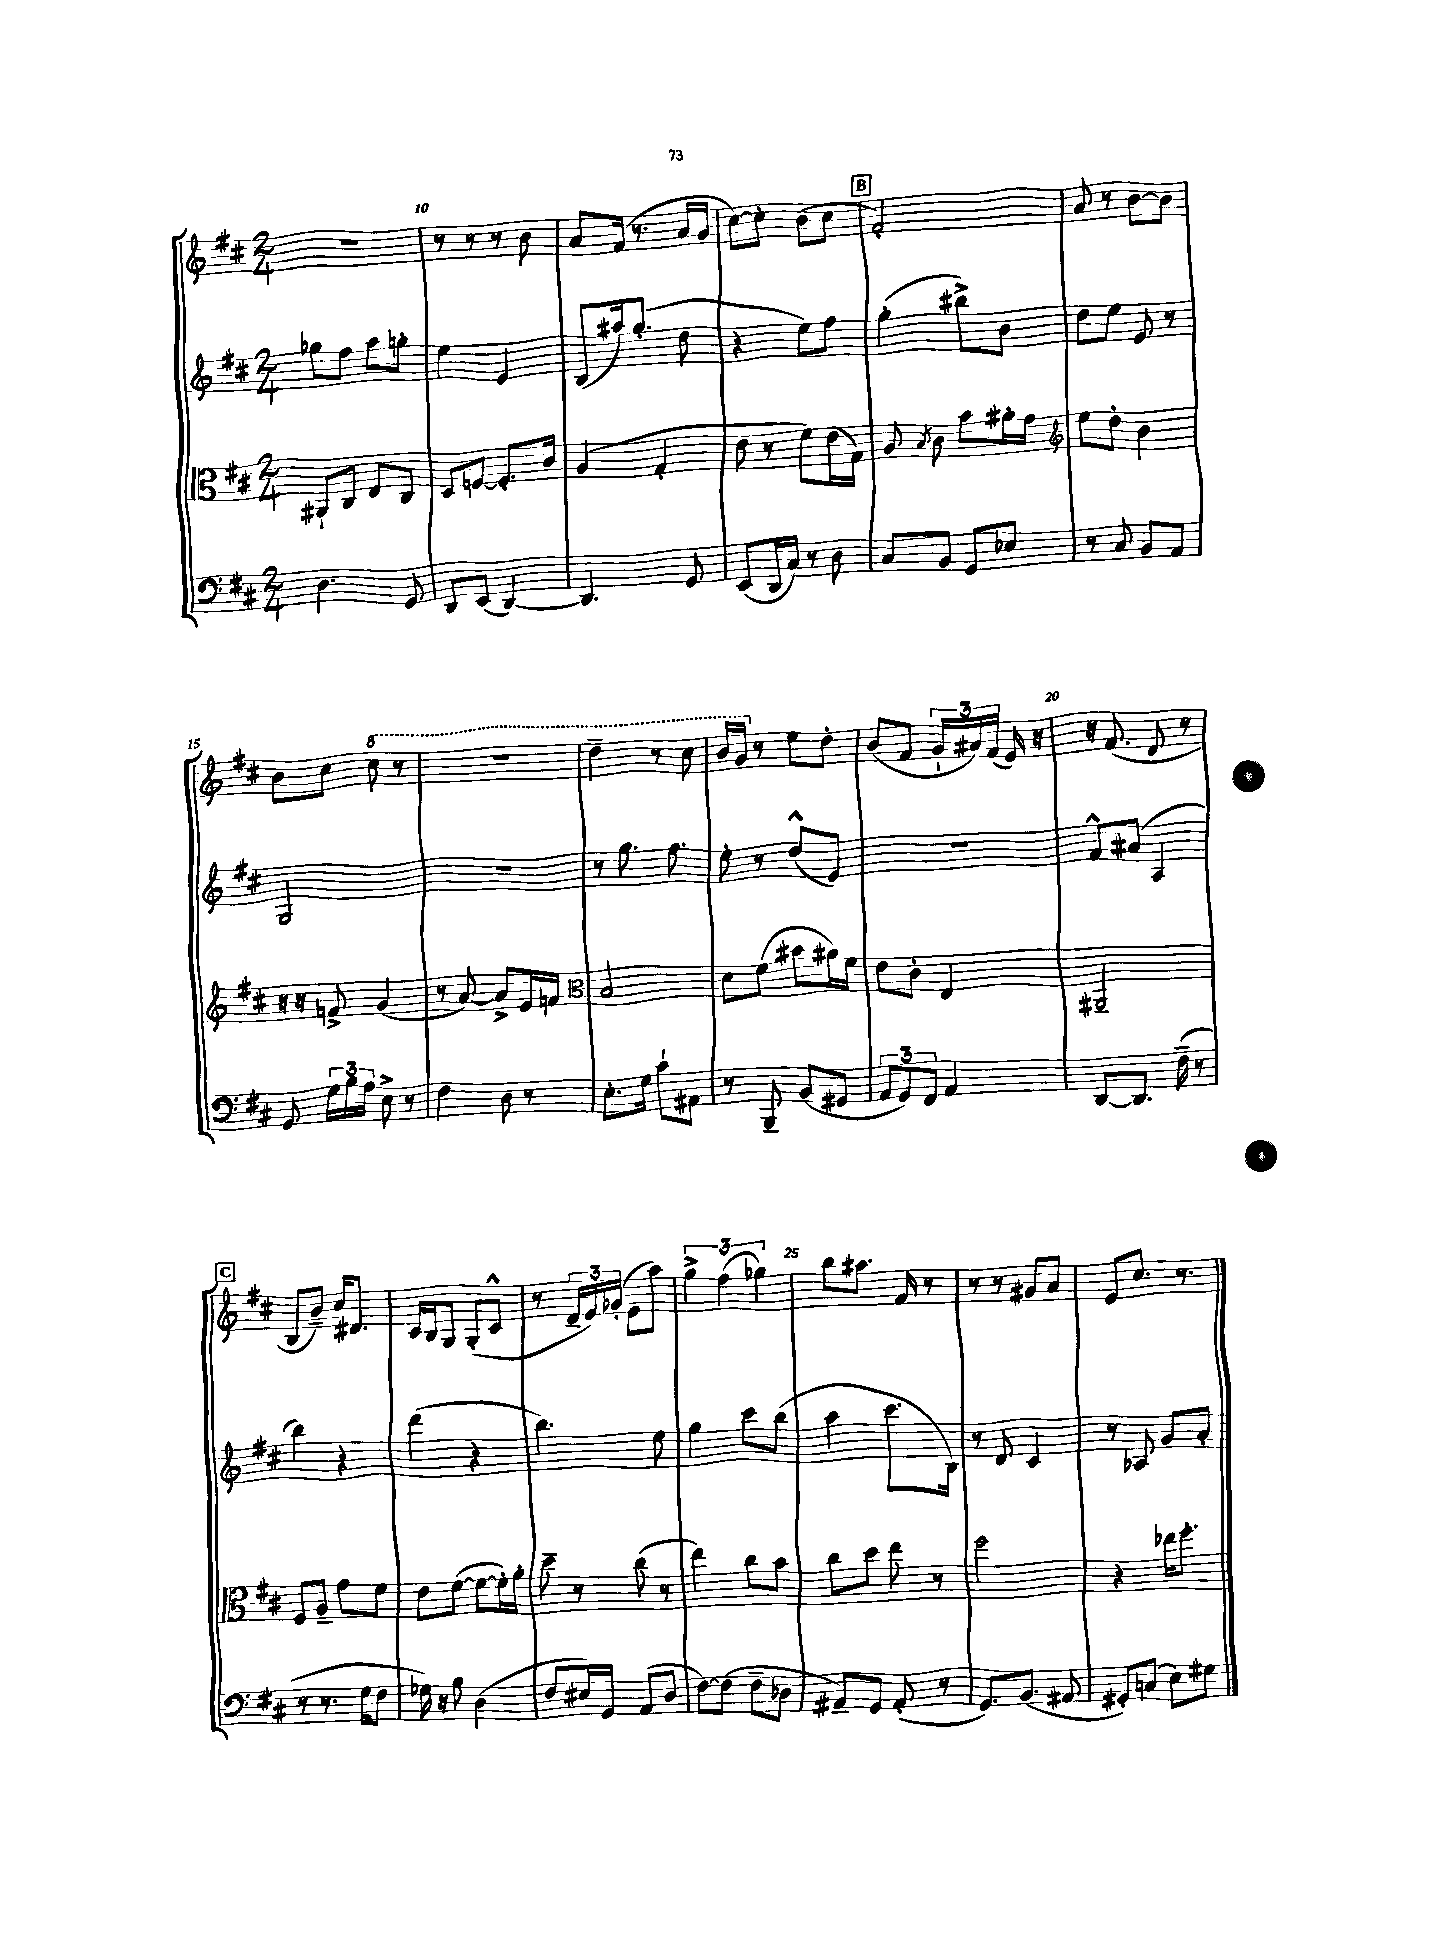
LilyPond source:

<<
\new StaffGroup <<
\new Staff = "s0" {
    \clef treble \key d \major \numericTimeSignature \time 2/4
    \autoBeamOff r2 |
    r8 r8 r8 b'8 |
    a'8[ fis'16]( r8. a'16[ g'16] |
    cis''8[~) cis''8]-. b'8[( cis''8] |
    \mark \markup { \box "B" } fis'2-.) |
    a'8 r8 b'8[~ b'8] |
    b'8[ cis''8] \ottava #1 cis'''8 r8 |
    r2 |
    d'''4-- r8 cis'''8 |
    b''16[ g''16] \ottava #0 r8 e''8[ d''8]-. |
    b'8[( fis'8] \tuplet 3/2 { g'16[-! ais'16) fis'16]( } e'16) r16 |
    r16 fis'8.( d'8 r8 |
    \mark \markup { \box "C" } b8[ b'8]--) cis''16[ dis'8.] |
    cis'16[ b16 g8] g8[-.( cis'8]-^ |
    r8 \tuplet 3/2 { d'16[-- e'16) ges'16]-.( } e'8[ a''8]) |
    \tuplet 3/2 { g''4-> fis''4( ges''4) } |
    b''8[ ais''8.] fis'16 r8 |
    r8 r8 gis'8[ a'8] |
    e'8[ cis''8.] r8. \bar "|." |
}
\new Staff = "s1" {
    \clef treble \key d \major \numericTimeSignature \time 2/4
    \autoBeamOff ges''8[ fis''8] a''8[ g''8]-. |
    e''4 e'4 |
    b8[( ais''16) g''8.]-.( d''8 |
    r4 e''8[) fis''8] |
    \mark \markup { \box "B" } g''4-.( bis''8[->) b'8] |
    d''8[ e''8] e'8 r8 |
    g2 |
    R2 |
    r8 g''8. fis''8. |
    e''8-. r8 d''8[-^( e'8]) |
    r2 |
    fis'8[-^ ais'8]( a4 |
    \mark \markup { \box "C" } b''4) r4 |
    d'''4( r4 |
    b''4.) e''8 |
    g''4 cis'''8[ b''8]( |
    a''4 cis'''8.[ b16]) |
    r8 d'8 cis'4 |
    r8 aes8 g'8[ a'8]-. \bar "|." |
}
\new Staff = "s2" {
    \clef alto \key d \major \numericTimeSignature \time 2/4
    \autoBeamOff ais,8[-! cis8] e8[ cis8] |
    d8[ f8]~ f8.[-. cis'16] |
    a4( g4-. |
    e'8 r8 fis'8[) e'16( g16]) |
    \mark \markup { \box "B" } a8 \acciaccatura { b8 } cis'8 b'8[ ais'16-. g'16] |
    \clef treble e''8[ d''8]-. b'4 |
    r16 r16 f'8-> g'4( |
    r8 a'8~) a'8[-> e'16 f'16] |
    \clef alto b2 |
    d'8[ fis'8]( bis'8[ ais'16) fis'16] |
    e'8[ cis'8]-. e4 |
    ais,2-- |
    \mark \markup { \box "C" } fis8[ a8]-- g'8[ fis'8] |
    e'8[ fis'8]~( fis'8[~ fis'16-.) a'16]-. |
    d''8-- r8 cis''8( r8 |
    e''4) cis''8[ b'8] |
    cis''8[ d''8] e''8 r8 |
    fis''2 |
    r4 ees''16[ fis''8.]-. \bar "|." |
}
\new Staff = "s3" {
    \clef bass \key d \major \numericTimeSignature \time 2/4
    \autoBeamOff d4. g,8 |
    d,8[ e,8]( d,4~) |
    d,4. g,8 |
    e,8[( d,16 cis16]) r8 d8 |
    \mark \markup { \box "B" } cis8[ b,8] g,8[ ees8] |
    r8 cis8 b,8[ a,8] |
    g,8 \tuplet 3/2 { g16[ b16 a16] } e8-> r8 |
    fis4 d8 r8 |
    e8.[-. g16] cis'8[-! ais,8] |
    r8 b,,8-- b,8[( gis,8] |
    \tuplet 3/2 { a,8[ g,8) fis,8] } a,4 |
    d,8[~ d,8.] fis16--( r8 |
    \mark \markup { \box "C" } r8 r8. g16[ fis8] |
    ges16) r16 b8 d4( |
    fis8[ eis16) g,16] a,8[( d8] |
    fis8[~) fis8]( fis8[-- des8] |
    ais,8[--) g,8] ais,8-.( r8 |
    g,8.[) b,8.]( ais,8 |
    gis,8[-.) c8]( e8[) gis8] \bar "|." |
}
>>
>>
\layout { \context { \Score currentBarNumber = #9 \override BarNumber.break-visibility = ##(#f #t #t) barNumberVisibility = #(every-nth-bar-number-visible 5) } }
